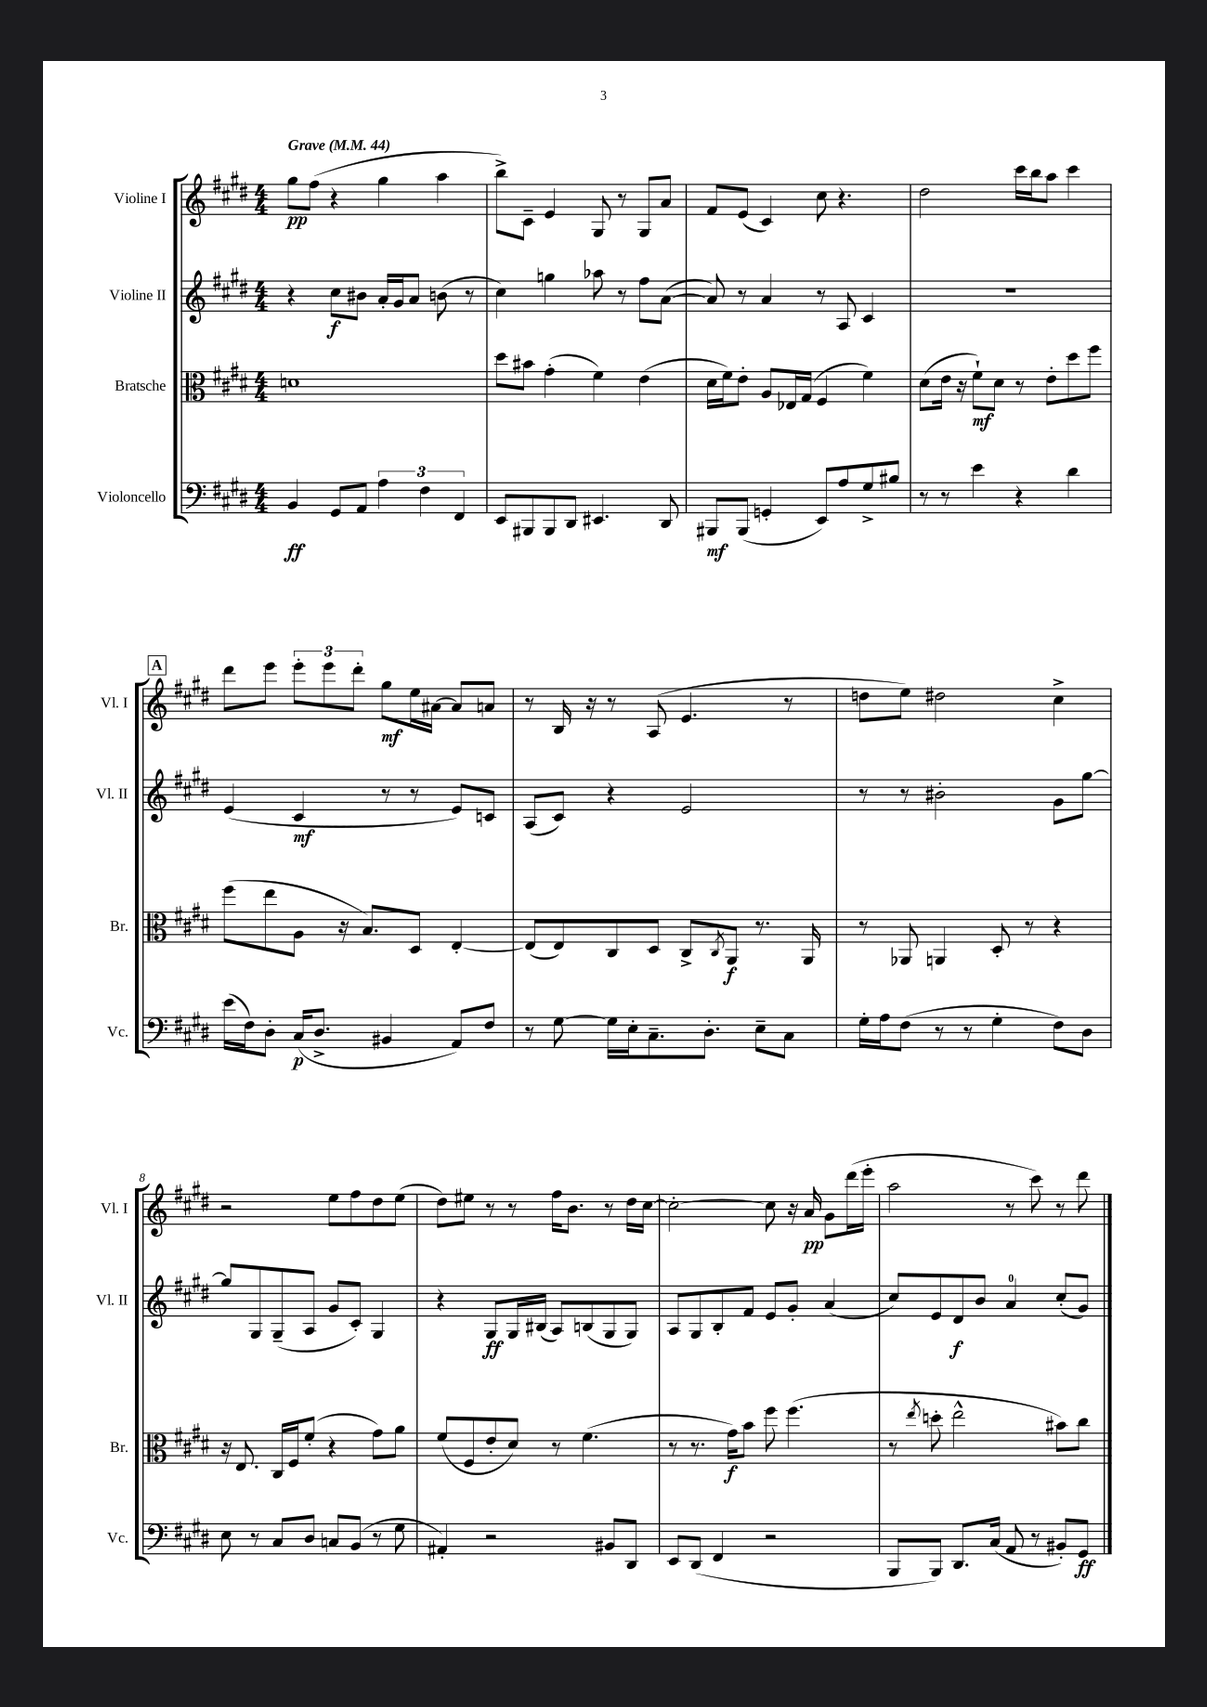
<<
\new StaffGroup <<
\new Staff = "s0" \with { instrumentName = "Violine I" shortInstrumentName = "Vl. I" } {
    \clef treble \key e \major \numericTimeSignature \time 4/4 \tempo "Grave" 4 = 44
    gis''8\pp fis''8( r4 gis''4 a''4 |
    b''8->) cis'8-- e'4 gis8 r8 gis8 a'8 |
    fis'8 e'8( cis'4) cis''8 r4. |
    dis''2 cis'''16 b''16 a''8 cis'''4 |
    \mark \markup { \box "A" } dis'''8 e'''8 \tuplet 3/2 { e'''8-. e'''8 dis'''8-. } gis''8\mf e''16 ais'16~ ais'8 a'8 |
    r8 b16 r16 r8 a8( e'4. r8 |
    d''8 e''8) dis''2 cis''4-> |
    r2 e''8 fis''8 dis''8 e''8( |
    dis''8) eis''8 r8 r8 fis''16 b'8. r8 dis''16 cis''16~ |
    cis''2~-. cis''8 r16 a'16\pp gis'8 dis'''16( e'''16-. |
    a''2 r8 cis'''8) r8 dis'''8 \bar "|." |
}
\new Staff = "s1" \with { instrumentName = "Violine II" shortInstrumentName = "Vl. II" } {
    \clef treble \key e \major \numericTimeSignature \time 4/4
    r4 cis''8\f bis'8 a'16-. gis'16 a'8 b'8( r8 |
    cis''4) g''4 aes''8 r8 fis''8 a'8~( |
    a'8) r8 a'4 r8 a8 cis'4 |
    R1 |
    \mark \markup { \box "A" } e'4( cis'4\mf r8 r8 e'8) c'8 |
    a8( cis'8) r4 e'2 |
    r8 r8 bis'2-. gis'8 gis''8~ |
    gis''8 gis8 gis8--( a8 gis'8 cis'8-.) gis4 |
    r4 gis8\ff gis16 bis16( a8) b8( gis8 gis8) |
    a8 gis8 b8-. fis'8 e'8 gis'8-. a'4( |
    cis''8) e'8 dis'8\f b'8 a'4-0 cis''8-.( gis'8) \bar "|." |
}
\new Staff = "s2" \with { instrumentName = "Bratsche" shortInstrumentName = "Br." } {
    \clef alto \key e \major \numericTimeSignature \time 4/4
    d'1 |
    dis''8 bis'8 gis'4-.( fis'4) e'4( |
    dis'16 fis'16) e'8-. a8 ees16 gis16( fis4 fis'4) |
    dis'8( e'16 r16 fis'8-!\mf) dis'8 r8 e'8-. dis''8 fis''8 |
    \mark \markup { \box "A" } fis''8( e''8 a8 r16 b8.) dis8 e4~-. |
    e8( e8) cis8 dis8 cis8-> \acciaccatura { cis8 } a,8\f r8. a,16 |
    r8 aes,8 a,4 dis8-. r8 r4 |
    r16 e8. cis16 fis16 fis'8-.( r4 gis'8) a'8 |
    fis'8( fis8 e'8-. dis'8) r8 fis'4.( |
    r8 r8. gis'16\f) b'8 fis''8 fis''4.( |
    r8 \acciaccatura { e''8 } d''8-. e''2-^ bis'8) cis''8 \bar "|." |
}
\new Staff = "s3" \with { instrumentName = "Violoncello" shortInstrumentName = "Vc." } {
    \clef bass \key e \major \numericTimeSignature \time 4/4
    b,4\ff gis,8 a,8 \tuplet 3/2 { a4 fis4 fis,4 } |
    e,8 bis,,8 bis,,8 dis,8 eis,4. dis,8 |
    bis,,8\mf bis,,8( g,4-. e,8) a8 gis8-> bis8 |
    r8 r8 e'4 r4 dis'4 |
    \mark \markup { \box "A" } e'16( fis16) dis8-. cis16\p( dis8.-> bis,4 a,8) fis8 |
    r8 gis8~ gis16 e16-. cis8.-- dis8.-. e8-- cis8 |
    gis16-. a16 fis8( r8 r8 gis4-. fis8) dis8 |
    e8 r8 cis8 dis8 c8 b,8( r8 gis8 |
    ais,4-.) r2 bis,8 dis,8 |
    e,8 dis,8( fis,4 r2 |
    b,,8 b,,8) dis,8. cis16( a,8 r8 bis,8-.) gis,8\ff \bar "|." |
}
>>
>>
